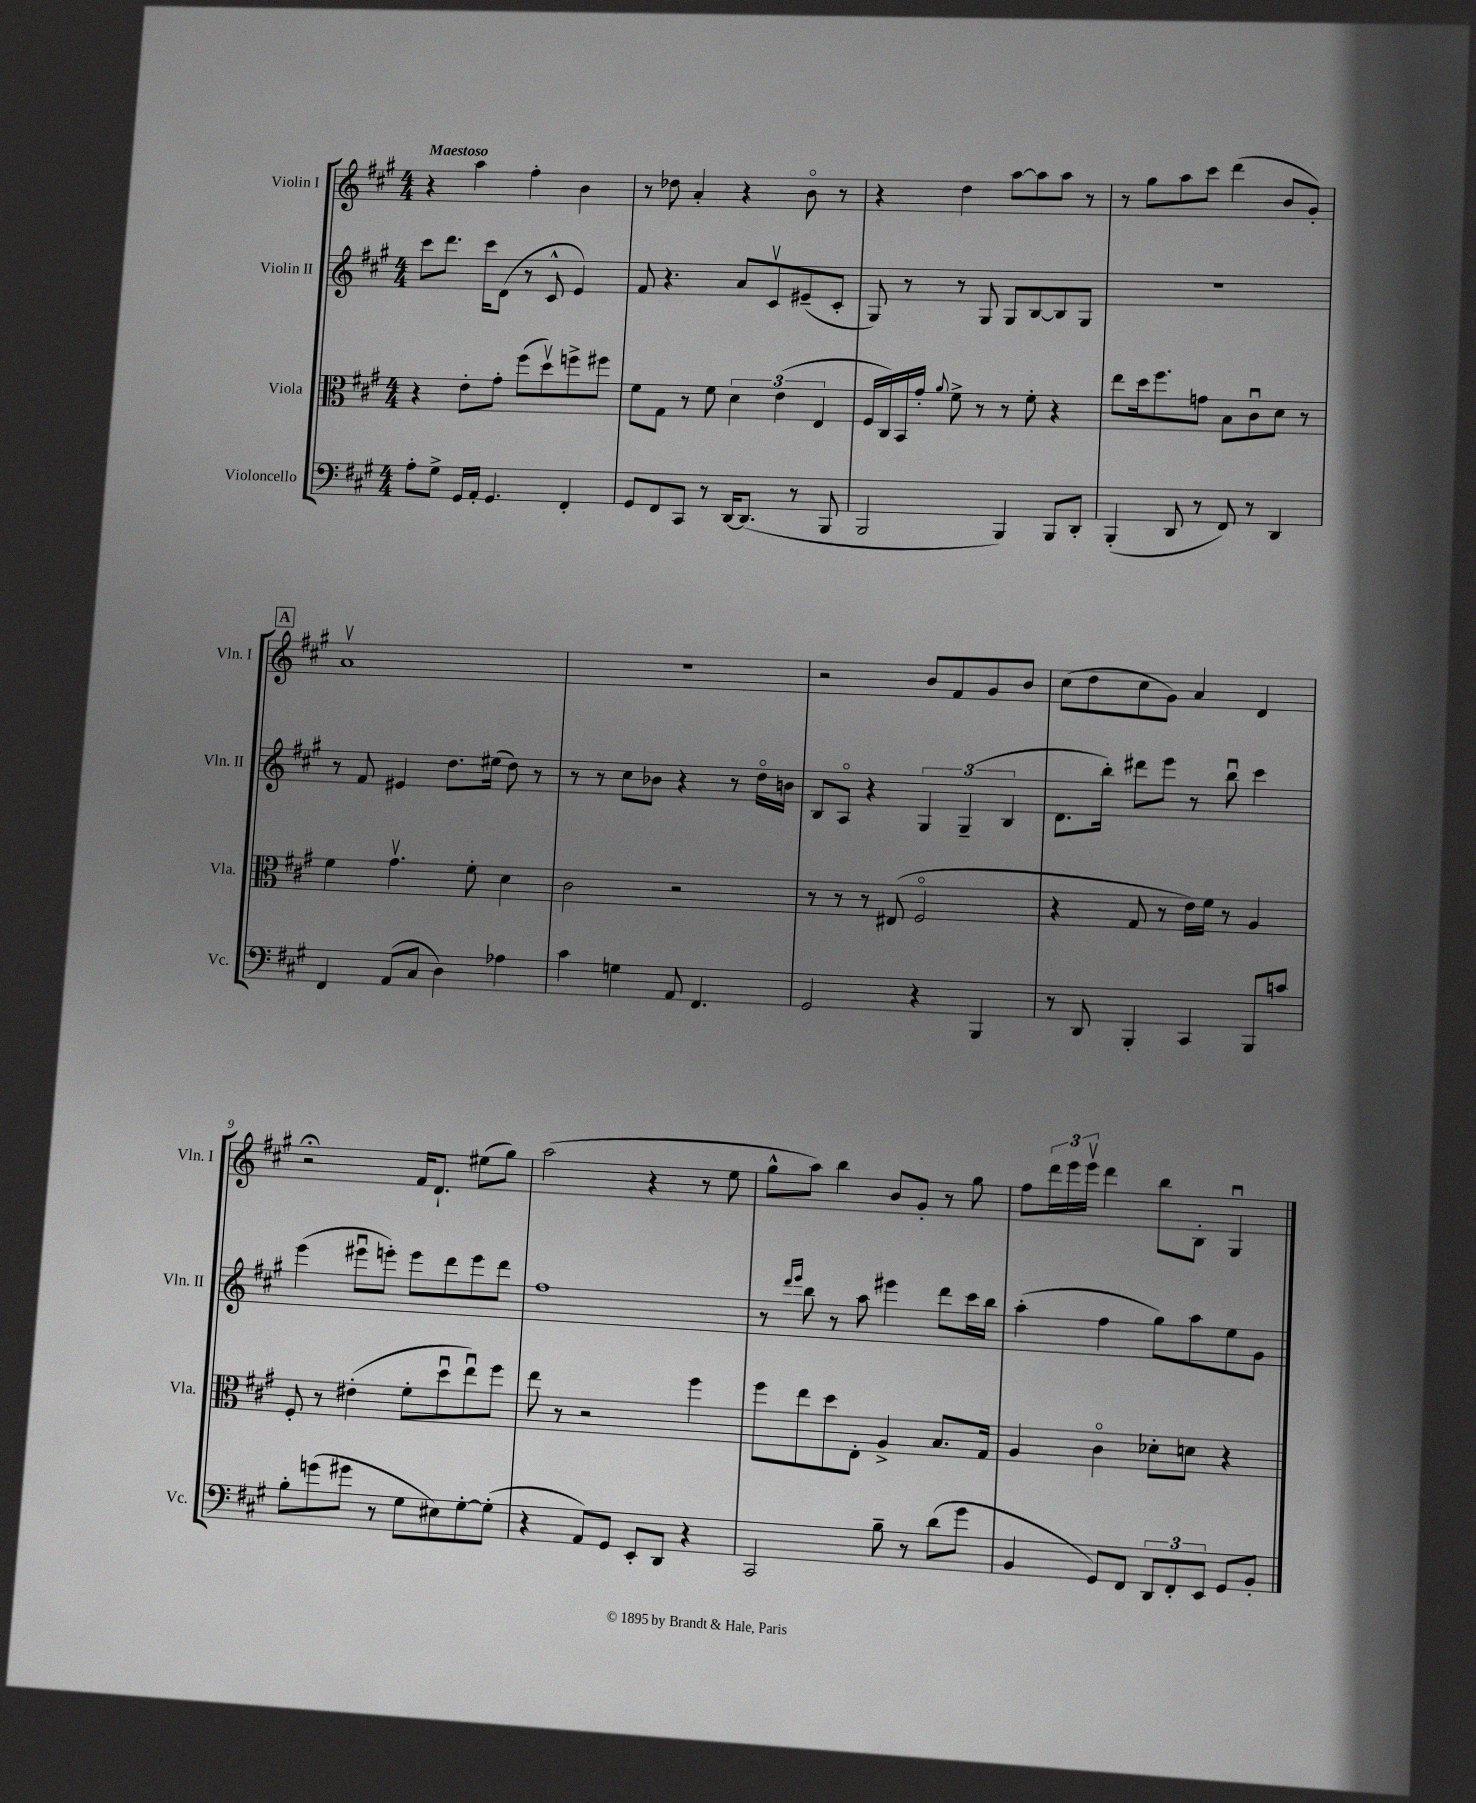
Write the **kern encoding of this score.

**kern	**kern	**kern	**kern
*staff4	*staff3	*staff2	*staff1
*clefF4	*clefC3	*clefG2	*clefG2
*k[f#c#g#]	*k[f#c#g#]	*k[f#c#g#]	*k[f#c#g#]
*M4/4	*M4/4	*M4/4	*M4/4
8A'\L	4r	8ccc#\L	4r
8G#^\J	.	8.ddd\J	.
16GG#/LL	8e'\L	.	4aa\
16AA'/JJ	.	16ccc#\LK	.
4.GG#/	8g#'\J	(8d\J	.
.	(8ff#\L	8r	4ff#'\
.	8ddv\)	8c#^^/	.
4FF#'/	8ff^\	4e/)	4b\
.	8ff#\J	.	.
=	=	=	=
8GG#/L	8f#\L	8f#/	8r
8FF#/	8G#\J	4.r	8dd-\
8CC#/J	8r	.	4a'/
8r	8f#\	.	.
[16DD/LK	6d\	8a/L	4r
(8.DD/]J	.	.	.
.	.	8c#v/	.
.	(6e\	.	.
8r	.	(8e#~/	8bo\
.	6E/	.	.
8BBB/	.	8c#'/J	8r
=	=	=	=
2BBB/	16F#/LL	8G#/)	4r
.	16C#/)	.	.
.	16BB/	8r	.
.	16g#'/JJ	.	.
.	8qqa/	.	.
.	8f#^\	8r	4dd\
.	8r	8G#/	.
4BBB/)	8r	8G#/L	[8aa\L
.	8f#'\	[8B/	8aa\]
8BBB/L	4r	8B/]	8aa\J
8DD'/J	.	8G#/J	8r
=	=	=	=
(4BBB'/	8ee\L	1r	8r
.	16dd\k	.	8gg#\L
.	8.ff#\	.	.
8DD/	.	.	8aa\
8r	8g\J	.	8ccc#\J
8FF#/)	8B\L	.	(4ddd\
8r	8c#u\	.	.
4DD/	8d\J	.	8b/L
.	8r	.	8g#'/J)
=	=	=	=
4FF#/	4f#\	8r	1av
.	.	8f#/	.
(8AA/L	4.g#v\	4e#/	.
8C#/J	.	.	.
4D\)	.	8.dd\L	.
.	8f#'\	.	.
.	.	(16ee#\Jk	.
4A-\	4d\	8dd\)	.
.	.	8r	.
=	=	=	=
4c#\	2c#\	8r	1r
.	.	8r	.
4G\	.	8cc#\L	.
.	.	8b-\J	.
8AA/	2r	4r	.
4.FF#/	.	.	.
.	.	8r	.
.	.	16ddo\LL	.
.	.	16b\JJ	.
=	=	=	=
2GG#/	8r	8B/L	2r
.	8r	8Ao/J	.
.	8r	4r	.
.	(8E#/	.	.
4r	2F#o/	6G#/	8b/L
.	.	.	8f#/
.	.	(6G#~/	.
4BBB/	.	.	8g#/
.	.	6B/	.
.	.	.	8b/J
=	=	=	=
8r	4r	8.d\L	(8cc#\L
8DD/	.	.	8dd\
.	.	16bb'\Jk)	.
4BBB'/	8G#/	8ddd#\L	8cc#\
.	8r	8eee\J	8g#\J)
4CC#/	16e\LL)	8r	4a/
.	16f#\JJ	.	.
.	8r	8bbu\	.
8BBB/L	4A/	4ccc#\	4d/
8c/J	.	.	.
=	=	=	=
8B'\L	8F#'/	(4eee\	2r;
(8g\	8r	.	.
8g#\J	(4e#'\	8eee#u\L	.
8r	.	8eee'\J)	.
8G#\L	8f#'\L	8eee\L	16f#/LK
.	.	.	8.d`/J
8E#\)	8ddu\	8ddd\	.
[8G#'\	8eeu\)	8eee\	(8ee#\L
(8G#'\]J	8ff#\J	8ddd\J	8gg#\J)
=	=	=	=
4r	8ee\	1ff#	(2aa\
.	8r	.	.
8AA/L)	2r	.	.
8GG#/J	.	.	.
8EE'/L	.	.	4r
8DD/J	.	.	.
4r	4ff#\	.	8r
.	.	.	8ee\
=	=	=	=
2CC#/	8ff#\L	8r	8gg#^^\L
.	.	16qqddd/LL	.
.	.	16qqeee/JJ	.
.	8ee\	8bb\	8aa\J)
.	8dd\	8r	4bb\
.	8E'\J	8aa\	.
8B~\	4A^/	4eee#\	8b/L
8r	.	.	8g#'/J
(8d\L	8.B/L	8ddd\L	8r
8g#\J	.	16ccc#\L	8gg#\
.	16G#/Jk	16bb\JJ	.
=	=	=	=
4BB/	4A/	(4aa'\	8ff#\L
.	.	.	24ddd\L
.	.	.	24eee\
.	.	.	24eeev\JJ
8GG#/L)	4c#o\	4ff#\	4ddd\
8FF#/J	.	.	.
12DD/L	8d-'\L	8gg#\L)	8bb\L
12FF#'/	.	.	.
.	8d\J	8aa\	8B'\J
12EE/J	.	.	.
8GG#/L	4r	8ee\	4G#u/
8BB'/J	.	8g#\J	.
==	==	==	==
*-	*-	*-	*-
